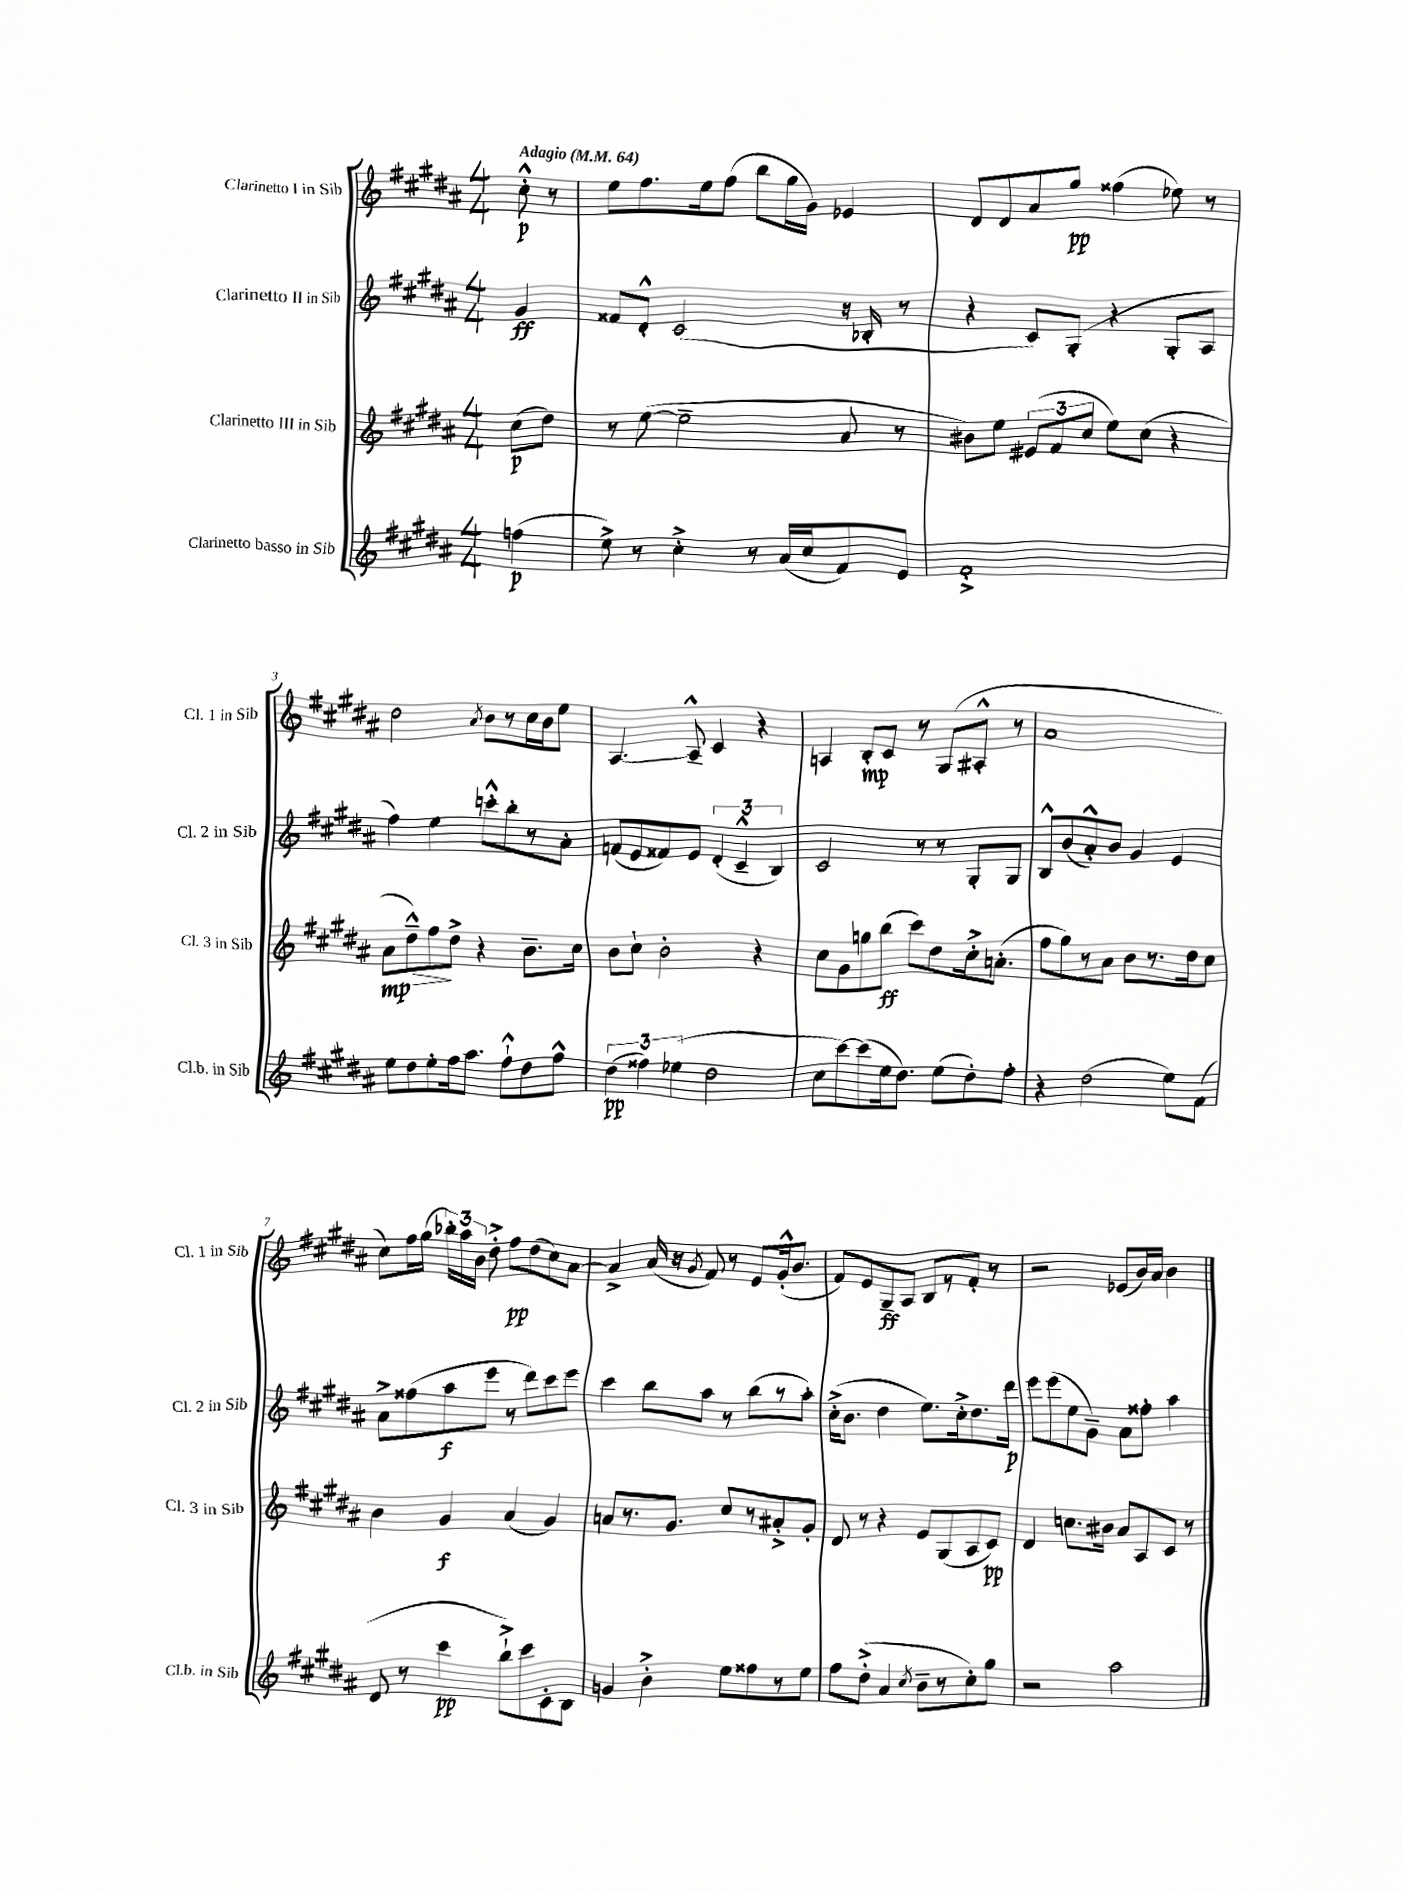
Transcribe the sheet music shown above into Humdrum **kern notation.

**kern	**dynam	**kern	**dynam	**kern	**dynam	**kern	**dynam
*part4	*part4	*part3	*part3	*part2	*part2	*part1	*part1
*staff4	*staff4	*staff3	*staff3	*staff2	*staff2	*staff1	*staff1
*I"Clarinetto basso in Sib	*	*I"Clarinetto III in Sib	*	*I"Clarinetto II in Sib	*	*I"Clarinetto I in Sib	*
*I'Cl.b. in Sib	*	*I'Cl. 3 in Sib	*	*I'Cl. 2 in Sib	*	*I'Cl. 1 in Sib	*
*clefG2	*	*clefG2	*	*clefG2	*	*clefG2	*
*k[f#c#g#d#a#]	*	*k[f#c#g#d#a#]	*	*k[f#c#g#d#a#]	*	*k[f#c#g#d#a#]	*
*M4/4	*	*M4/4	*	*M4/4	*	*M4/4	*
*MM64	*	*MM64	*	*MM64	*	*MM64	*
=	=	=	=	=	=	=	=
!	!	!	!	!	!	!LO:TX:a:B:t=Adagio	!
(4ffn\	p	(8cc#\L	p	4g#/	ff	8cc#'^^\	p
.	.	8dd#\J)	.	.	.	8r	.
=1	=1	=1	=1	=1	=1	=1	=1
8ee^\)	.	8r	.	8f##X/L	.	8ee\L	.
8r	.	([8ee\	.	8d#'^^/J	.	8.ff#\	.
4cc#'^\	.	2ee~\]	.	(2c#/	.	.	.
.	.	.	.	.	.	16ee\k	.
.	.	.	.	.	.	(8ff#\J	.
8r	.	.	.	.	.	8bb\L	.
(16a#/LL	.	.	.	.	.	16gg#\L	.
16cc#/J	.	.	.	.	.	16g#\JJ)	.
8f#/)	.	8a#/	.	16r	.	4e-X/	.
.	.	.	.	16B-X'/	.	.	.
8e/J	.	8r	.	8r	.	.	.
=2	=2	=2	=2	=2	=2	=2	=2
1f#'^	.	8b#X\L)	.	4r	.	8d#/L	.
.	.	8ee\J	.	.	.	8d#/	.
.	.	(12e#X/L	.	8c#/L)	.	8a#/	.
.	.	12f#/	.	.	.	.	.
.	.	.	.	(8G#'/J	.	8gg#/J	pp
.	.	12cc#/J	.	.	.	.	.
.	.	8ee\L)	.	4r	.	(4ff##X\	.
.	.	(8cc#\J	.	.	.	.	.
.	.	4r	.	8G#'/L	.	8ee-X\)	.
.	.	.	.	8A#/J	.	8r	.
!!LO:LB:g=z
=3	=3	=3	=3	=3	=3	=3	=3
!	!	!	!LO:HP:b	!	!	!	!
8ee\L	.	8a#\L	> mp	4ff#\)	.	2dd#\	.
8dd#\	.	8dd#~^^\)	.	.	.	.	.
8ee'\	.	8ff#\	.	4ee\	.	.	.
16ff#\k	.	8dd#^\J	]	.	.	.	.
8.aa#\J	.	.	.	.	.	.	.
.	.	.	.	.	.	8qa#/	.
.	.	4r	.	8cccn'^^\L	.	8b\L	.
8ff#`^^\L	.	.	.	8bb'\	.	8r	.
8dd#\	.	8.b~\L	.	8r	.	16cc#\L	.
.	.	.	.	.	.	16b\J	.
8ff#^^\J	.	.	.	8a#'\J	.	8ee\J	.
.	.	16cc#\Jk	.	.	.	.	.
=4	=4	=4	=4	=4	=4	=4	=4
(6dd#\	pp	8b\L	.	(8fn/L	.	[4.A#/	.
.	.	8cc#`\J	.	8e/	.	.	.
6ff##X\)	.	.	.	.	.	.	.
.	.	2b'\	.	8f##X/)	.	.	.
(6ee-X\	.	.	.	.	.	.	.
.	.	.	.	8e/J	.	8A#~^^/]	.
2dd#\	.	.	.	(6d#'/	.	4c#/	.
.	.	.	.	6c#~^^/	.	.	.
.	.	4r	.	.	.	4r	.
.	.	.	.	6B/)	.	.	.
=5	=5	=5	=5	=5	=5	=5	=5
8cc#\L	.	8cc#\L	.	2c#/	.	4An/	.
[8ccc#\)	.	8g#\	.	.	.	.	.
(8ccc#\]	.	8ggn\	.	.	.	8B'/L	mp
16ee\k	.	(8bb\J	ff	.	.	8c#/J	.
8.dd#\J)	.	.	.	.	.	.	.
.	.	8ccc#\L)	.	8r	.	8r	.
(8ee\L	.	8dd#\	.	8r	.	(8G#/L	.
8dd#'\)	.	16cc#'^\k	.	8G#'/L	.	8A#X'^^/J	.
.	.	(8.an'\J	.	.	.	.	.
8ff#'\J	.	.	.	8G#/J	.	8r	.
=6	=6	=6	=6	=6	=6	=6	=6
4r	.	8ff#\L	.	8B^^/L	.	1a#	.
.	.	8gg#\)	.	(8b/	.	.	.
(2dd#\	.	8r	.	8a#'^^/)	.	.	.
.	.	8a#\J	.	8b/J	.	.	.
.	.	8b\L	.	4g#/	.	.	.
.	.	8.r	.	.	.	.	.
8ee\L)	.	.	.	4e/	.	.	.
.	.	16dd#\k	.	.	.	.	.
(8f#\J	.	8cc#\J	.	.	.	.	.
!!LO:LB:g=z
=7	=7	=7	=7	=7	=7	=7	=7
8d#/	.	4b\	.	8a#^\L	.	8cc#\L)	.
8r	.	.	.	(8ff##X\	.	16ff#\L	.
.	.	.	.	.	.	(16gg#\JJ	.
4ccc#\	pp	4g#/	f	8aa#\	f	24bb-X'\LL)	.
.	.	.	.	.	.	24aa#\	.
.	.	.	.	.	.	24b\JJ	.
.	.	.	.	8eee\J	.	8dd#'^\	.
8bb`^\L)	.	(4a#/	.	8r	.	8ff#\L	pp
8ccc#\	.	.	.	8ddd#\L)	.	(8dd#\	.
8c#'\	.	4g#/)	.	8ccc#\	.	8cc#\)	.
8B\J	.	.	.	8eee\J	.	[8a#\J	.
=8	=8	=8	=8	=8	=8	=8	=8
4gn/	.	8an/L	.	4ccc#\	.	4a#^/]	.
.	.	8.r	.	.	.	.	.
4b'^\	.	.	.	8bb\L	.	(16a#/	.
.	.	8.g#/J	.	.	.	16r	.
.	.	.	.	.	.	8qg#/	.
.	.	.	.	8aa#\J	.	8f#/)	.
8ee\L	.	8cc#/L	.	8r	.	8r	.
8ff##X\	.	8r	.	(8bb\L	.	8e/L	.
8r	.	8a#X'^/	.	8r	.	(16g#'^^/k	.
.	.	.	.	.	.	8.b/J	.
8ee\J	.	8g#'/J	.	8aa#'\J)	.	.	.
=9	=9	=9	=9	=9	=9	=9	=9
8ff#\L	.	8d#/	.	(16cc#'^\KL	.	8f#/L)	.
.	.	.	.	8.b\J	.	.	.
(8dd#'^\J	.	8r	.	.	.	8e/	.
4a#/	.	4r	.	4dd#\	.	8G#~/	ff
.	.	.	.	.	.	8A#/J	.
8qcc#/	.	.	.	.	.	.	.
8b~\L	.	8e/L	.	8.ee\L)	.	8B/L	.
8r	.	(8G#/	.	.	.	8r	.
.	.	.	.	16cc#'^\k	.	.	.
8cc#'\)	.	8A#/	.	8.dd#\	.	8f#'/J	.
8gg#\J	.	8c#/J)	pp	.	.	8r	.
.	.	.	.	16ddd#\Jk	p	.	.
=10	=10	=10	=10	=10	=10	=10	=10
2r	.	4d#/	.	8eee\L	.	2r	.
.	.	.	.	(8eee\	.	.	.
.	.	8.ccn\L	.	8ee\	.	.	.
.	.	.	.	8g#~\J)	.	.	.
.	.	16b#X\Jk	.	.	.	.	.
2aa#\	.	8a#/L	.	8a#\L	.	(8e-X/L	.
.	.	8A#/	.	8ff##X'\J	.	16b/L)	.
.	.	.	.	.	.	16a#/JJ	.
.	.	8c#/J	.	4aa#\	.	4b\	.
.	.	8r	.	.	.	.	.
==	==	==	==	==	==	==	==
*-	*-	*-	*-	*-	*-	*-	*-
